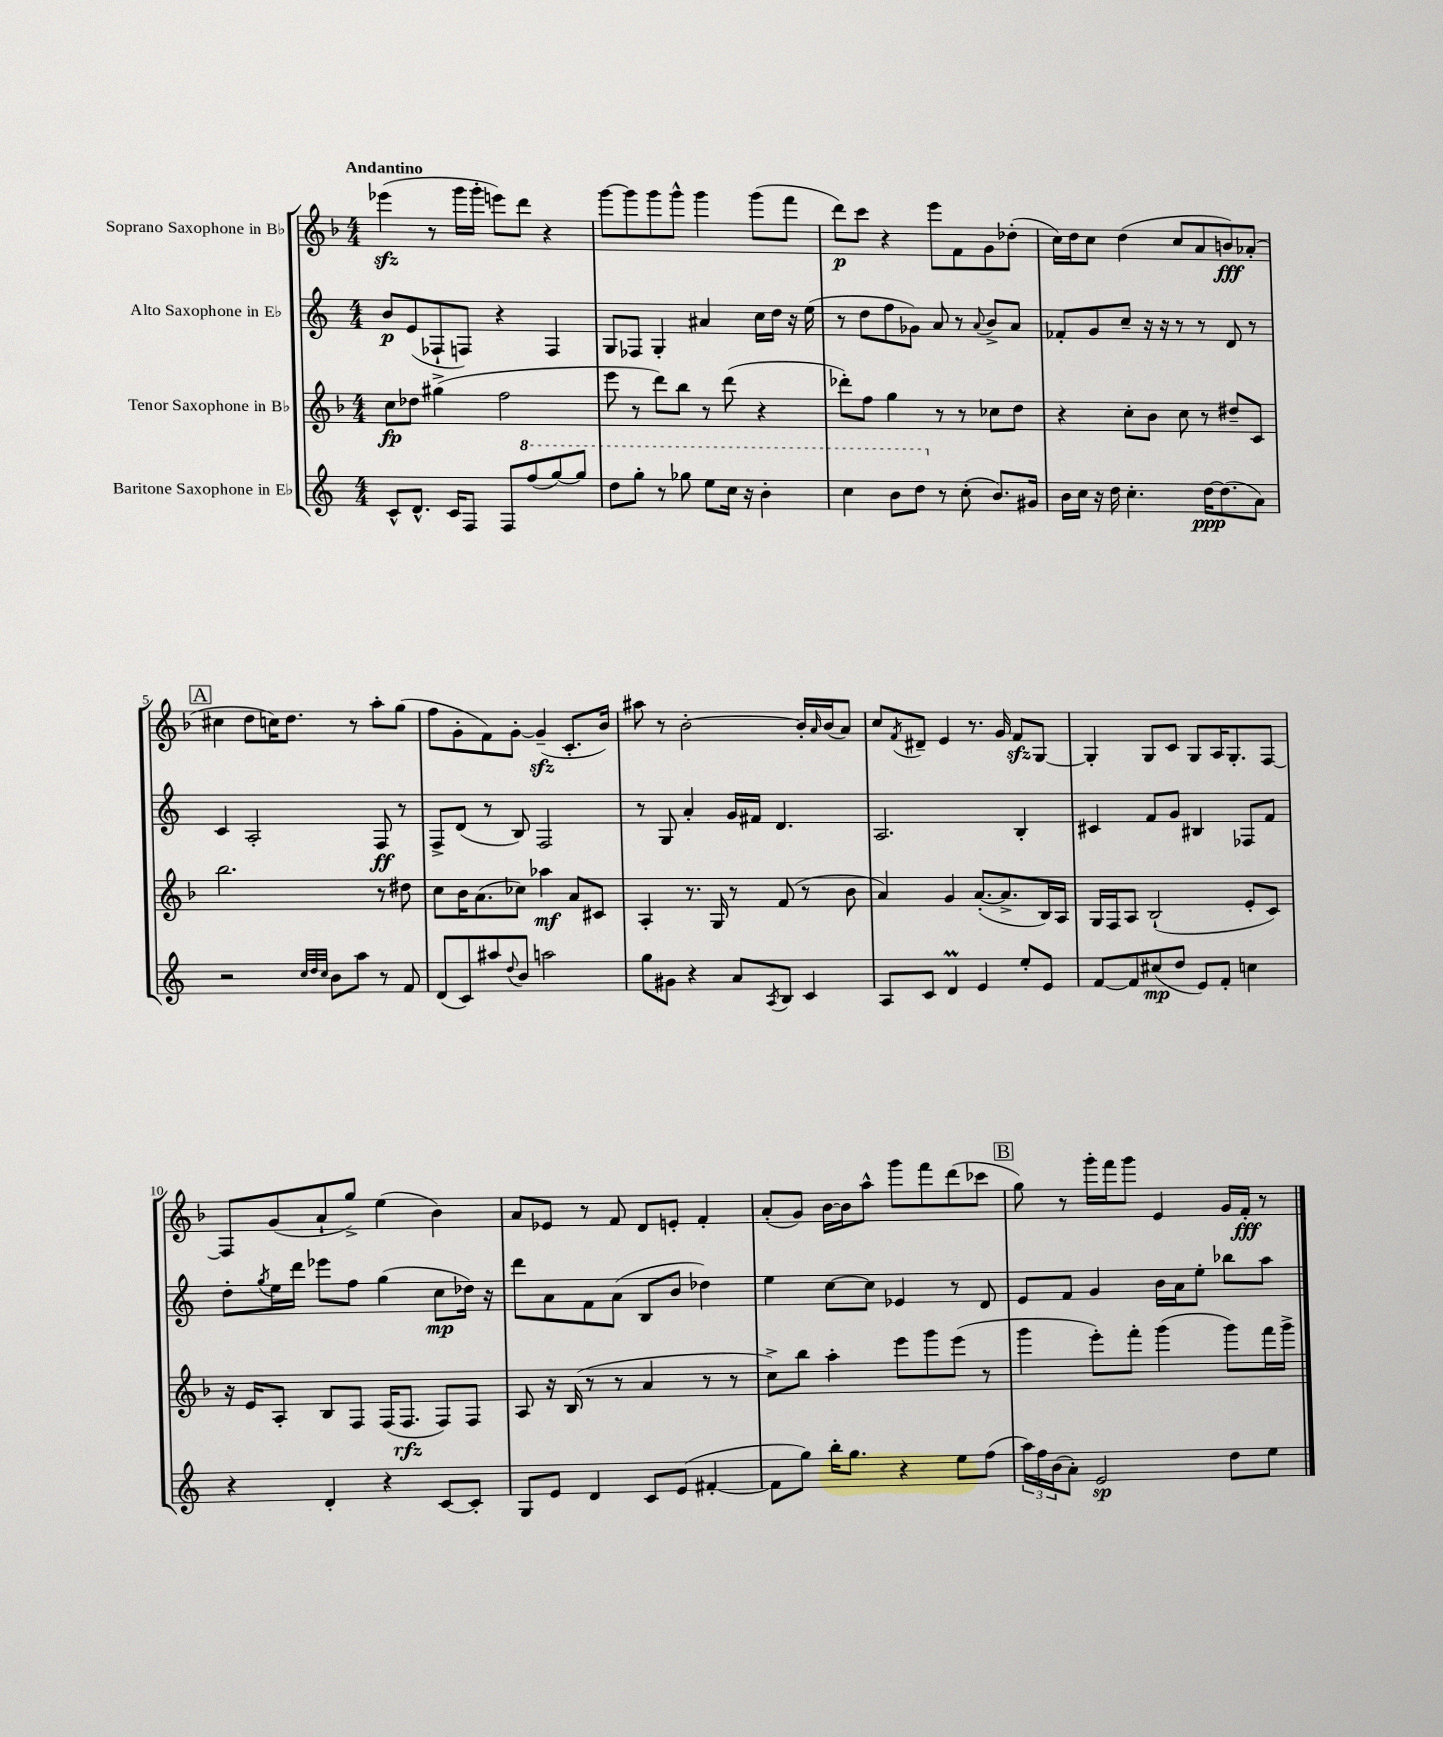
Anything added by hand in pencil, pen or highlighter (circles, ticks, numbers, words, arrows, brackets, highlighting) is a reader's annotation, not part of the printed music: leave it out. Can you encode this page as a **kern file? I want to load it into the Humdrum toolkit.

**kern	**kern	**kern	**kern
*staff4	*staff3	*staff2	*staff1
*clefG2	*clefG2	*clefG2	*clefG2
*k[]	*k[b-]	*k[]	*k[b-]
*M4/4	*M4/4	*M4/4	*M4/4
8c^^	8cc	8b	(4eee-
8.d^^	8dd-	(8e	.
.	(4gg#^	8F-`	8r
16c	.	.	.
8F	.	8F)	16ggg
.	.	.	16ggg'
8F	2ff	4r	8eee)
(8fff	.	.	8ddd
[8ggg)	.	4F	4r
8ggg]	.	.	.
=	=	=	=
8ddd	8eee	8G	[8ggg
8ggg'	8r	8F-	8ggg]
8r	8ddd)	4G'	8ggg
8ggg-	8bb-	.	8ggg^^
8eee	8r	4a#	4ggg
16ccc	(8ddd	.	.
16r	.	.	.
4bb'	4r	16cc	(8ggg
.	.	16dd	.
.	.	16r	8fff
.	.	(16ee	.
=	=	=	=
4ccc	8ddd-')	8r	8ddd)
.	8ff	8dd	8ccc
8bb	4gg	8ff	4r
8ddd	.	8g-)	.
8r	8r	8a	8eee
(8cc'	8r	8r	8f
.	.	8qqa	.
8.b)	8cc-	8b^	8g
.	8dd	8a	(8dd-'
16g#	.	.	.
=	=	=	=
16b	4r	8f-'	16cc)
16cc	.	.	16dd
16r	.	8g	8cc
16dd	.	.	.
4.cc'	8cc'	8cc~	(4dd
.	8b-	16r	.
.	.	16r	.
.	8cc	8r	8cc
[16dd	8r	8r	8a
(8.dd]	.	.	.
.	8dd#~	8d	8b)
8a)	8c	8r	(8a-'
=	=	=	=
2r	2.bb-	4c	4cc#
.	.	2A'	8dd
.	.	.	16cc)
.	.	.	8.dd
32qqcc	.	.	.
32qqdd	.	.	.
32qqcc	.	.	.
8b	.	.	.
8aa	.	.	8r
8r	8r	8F	8aa'
8f	8dd#	8r	(8gg
=	=	=	=
(8d	8cc	8F^	8ff
8c)	16b-	(8d	8g'
.	(8.a	.	.
8aa#	.	8r	8f)
8qqdd	.	.	.
8b	8cc-)	8B)	[8g'
2aa	4aa-	2F	(4g~]
.	8a	.	8.c'
.	8c#	.	.
.	.	.	16b-)
=	=	=	=
8gg	4A'	8r	8aa#
8g#	.	8G	8r
4r	8.r	4a'	[2b-'
.	16G	.	.
8a	8r	16g	.
.	.	16f#	.
8qA	.	.	.
8B	(8f	4.d	.
4c	8r	.	16b-']
.	.	.	16qqa
.	.	.	(16b-
.	8b-	.	8a)
=	=	=	=
8A	4a)	2.A	8cc
.	.	.	8qf
8c	.	.	8d#~
4d	4g	.	4e
4e	([8.a'	.	8.r
.	8.a^]	.	16g
8ee'	.	4B'	8f
8e	16B-)	.	[8G
.	16A	.	.
=	=	=	=
[8f	16G	4c#	4G']
.	16F	.	.
8f]	8A	.	.
(8cc#	(2B-`	8f	8G
8dd	.	8g	8c
8e)	.	4B#	8G
8f'	.	.	16A
.	.	.	8.G'
4cc	8e'	8F-	.
.	8c)	8f	[8F
=	=	=	=
4r	16r	8dd'	8F]
.	16e	.	.
.	.	8qgg	.
.	8A'	16ee	(8g
.	.	16ddd	.
4d'	8B-	8eee-	8a`
.	8F	8ff	8gg^)
4r	(16F	(4gg	(4ee
.	8.F	.	.
[8c	8F)	8cc	4b-)
8c']	8F	16dd-)	.
.	.	16r	.
=	=	=	=
8G	8A	8ddd	8a
8e	16r	8a	8e-
.	(16B-	.	.
4d	8r	8f	8r
.	8r	(8a	8f
8c	4a	8B	8d
(8e	.	8b	8e'
[4f#'	8r	4dd-)	4f'
.	8r	.	.
=	=	=	=
8f#]	8cc^)	4ee	(8a'
8gg)	8bb-	.	8g)
16bb'	4aa'	[8cc	[16b-
8.gg	.	.	16b-]
.	.	8cc]	8aa^^
4r	8eee	4e-	8ggg
.	8ggg	.	8fff
8ee	(8eee	8r	(8ddd
(8ff	8r	8d	8ccc-
=	=	=	=
24aa)	4ggg	8e	8gg)
24ff	.	.	.
(24b	.	.	.
8a')	.	8f	8r
2e	8eee')	4g	16ggg'
.	.	.	16fff
.	8fff'	.	8ggg
.	(4ggg	16b	4e
.	.	16a	.
.	.	8ee'	.
8dd	8ggg)	8bb-	16g
.	.	.	16f'
8ee	16fff	8aa	8r
.	16ggg^	.	.
==	==	==	==
*-	*-	*-	*-
